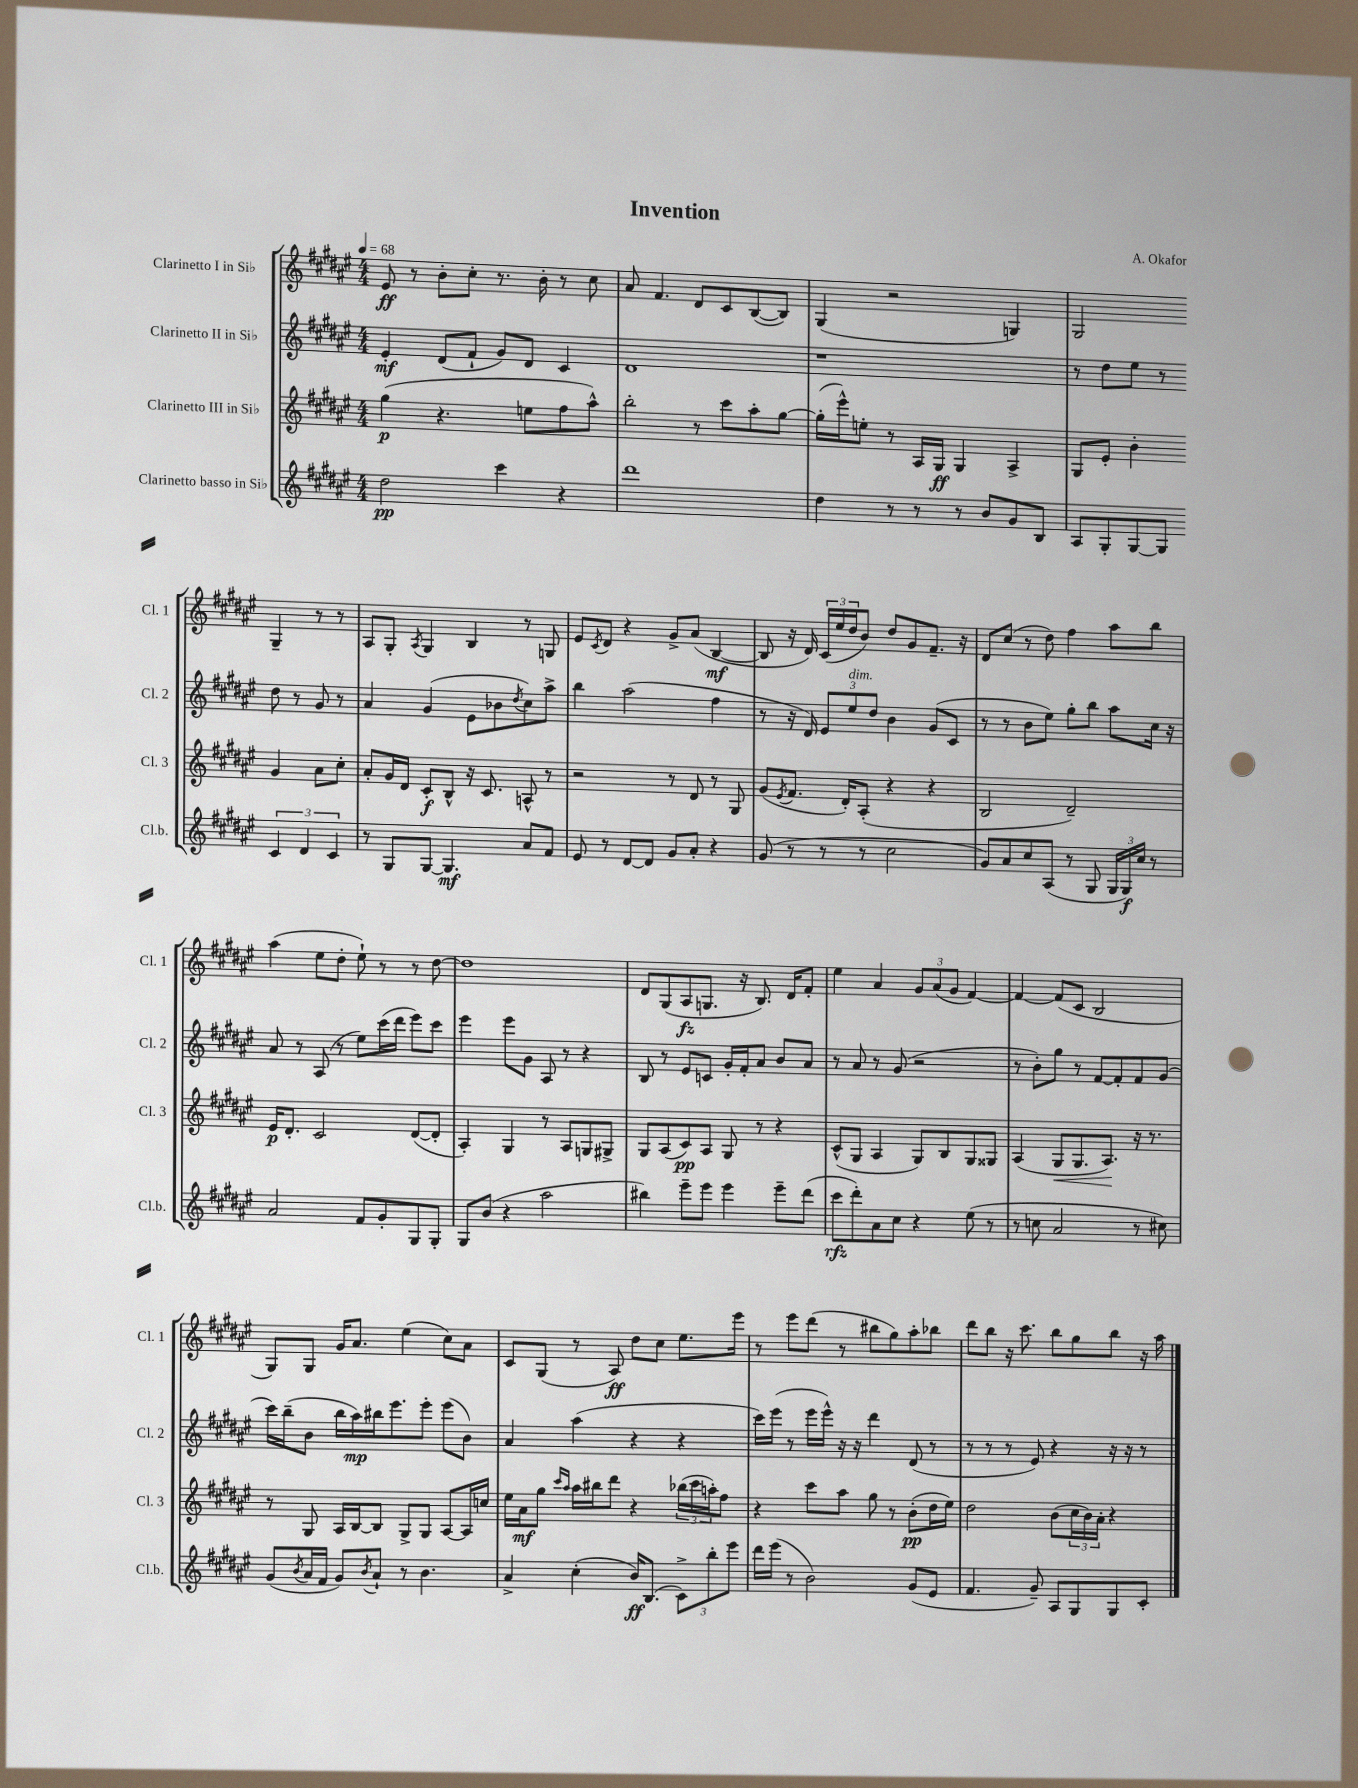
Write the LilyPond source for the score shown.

\header { title = "Invention" composer = "A. Okafor" }
<<
\new StaffGroup <<
\new Staff = "s0" \with { instrumentName = "Clarinetto I in Sib" shortInstrumentName = "Cl. 1" } {
    \clef treble \key fis \major \numericTimeSignature \time 4/4 \tempo 4 = 68
    eis'8\ff r8 b'8-. cis''8-. r8. b'16-. r8 cis''8 |
    ais'8 fis'4. dis'8 cis'8 b8~( b8) |
    gis4( r2 g4) |
    gis2 gis4-- r8 r8 |
    ais8 gis8-. \acciaccatura { ais8 } gis4 b4 r8 g8 |
    eis'8 \acciaccatura { cis'8 } dis'8 r4 gis'8-> ais'8( b4~\mf |
    b8 r16 dis'16) \tuplet 3/2 { cis'16( eis''16 dis''16 } b'8) dis''8 gis'8 fis'8.-- r16 |
    dis'8 cis''8( r8 dis''8) fis''4 ais''8 b''8 |
    ais''4( eis''8 dis''8-. eis''8-!) r8 r8 dis''8~ |
    dis''1 |
    dis'8 gis8( ais8\fz g8. r16 b8.) dis'16 fis'8-. |
    eis''4 ais'4 \tuplet 3/2 { gis'8 ais'8( gis'8 } fis'4~) |
    fis'4~ fis'8( cis'8 b2 |
    gis8) gis8 gis'16 ais'8. eis''4( cis''8) ais'8 |
    cis'8 gis8( r8 ais8\ff) dis''8 cis''8 eis''8. eis'''16 |
    r8 eis'''8 dis'''8( r8 bis''8 gis''8) ais''8-. bes''8 |
    dis'''8 b''8 r16 cis'''8. b''8 gis''8 b''8 r16 ais''16 \bar "|." |
}
\new Staff = "s1" \with { instrumentName = "Clarinetto II in Sib" shortInstrumentName = "Cl. 2" } {
    \clef treble \key fis \major \numericTimeSignature \time 4/4
    eis'4-.\mf dis'8( fis'8-! gis'8) dis'8 cis'4 |
    dis'1 |
    r1 |
    r8 dis''8 eis''8 r8 dis''8 r8 gis'8 r8 |
    ais'4 gis'4( eis'8 bes'8 \acciaccatura { dis''8 } cis''8) ais''8-> |
    b''4 ais''2( fis''4 |
    r8 r16 dis'16) \tuplet 3/2 { eis'8 eis''8^\markup { \italic "dim." } dis''8 } b'4 gis'8( cis'8 |
    r8 r8 b'8 eis''8) gis''8-. b''8 ais''8 cis''16 r16 |
    ais'8 r8 ais8( r8 eis''8) cis'''16( dis'''16 eis'''8) cis'''8 |
    eis'''4 eis'''8 gis'8 ais8 r8 r4 |
    b8 r8 eis'8 c'8 gis'16-. fis'16-. ais'8 b'8 ais'8 |
    r8 ais'8 r8 gis'8( r2 |
    r8 b'8-.) gis''8 r8 fis'8~ fis'8-. fis'8 gis'8( |
    cis'''16) b''16--( b'8 b''16 ais''16\mp) bis''16 eis'''8. eis'''8-. eis'''8( b'8) |
    ais'4 ais''4( r4 r4 |
    cis'''16) eis'''16( r8 eis'''16 eis'''16-^) r16 r16 dis'''4 dis'8( r8 |
    r8 r8 r8 eis'8) r4 r16 r16 r8 \bar "|." |
}
\new Staff = "s2" \with { instrumentName = "Clarinetto III in Sib" shortInstrumentName = "Cl. 3" } {
    \clef treble \key fis \major \numericTimeSignature \time 4/4
    gis''4\p( r4. e''8 fis''8 ais''8-^) |
    b''2-. r8 cis'''8 ais''8-. gis''8~ |
    gis''16-.( eis'''16-^) e''8-. r8 ais16 gis16\ff gis4 ais4-> |
    gis8 eis'8-. b'4-. gis'4 ais'8 cis''8-. |
    ais'8-. gis'16 dis'16 cis'8-.\f b8-^ r16 cis'8. a8-^ r8 |
    r2 r8 dis'8 r8 gis8 |
    gis'8( \acciaccatura { eis'8 } fis'8. dis'16-.) ais8-.( r4 r4 |
    b2 dis'2--) |
    eis'16\p dis'8.-. cis'2 dis'8~( dis'8-. |
    ais4-.) gis4 r8 ais8 g8 gis8-> |
    gis8 ais8( cis'8\pp) ais8 gis8 r8 r4 |
    cis'8-^( gis8 ais4 gis8) b8 gis8 gisis8 |
    ais4( gis8\< gis8. ais8.\!) r16 r8. |
    r8 gis8 ais16 b16~ b8 gis8-> gis8 ais8~ ais16 c''16 |
    eis''16 ais'16\mf gis''8 \grace { cis'''16 ais''16 } ais''16 bis''16 dis'''8 r4 \tuplet 3/2 { bes''16( cis'''16 a''16-.) } fis''8 |
    r4 cis'''8 ais''8 gis''8 r8 b'8-.\pp( dis''16 eis''16) |
    dis''2 b'8( \tuplet 3/2 { cis''16 b'16) ais'16-. } r4 \bar "|." |
}
\new Staff = "s3" \with { instrumentName = "Clarinetto basso in Sib" shortInstrumentName = "Cl.b." } {
    \clef treble \key fis \major \numericTimeSignature \time 4/4
    dis''2\pp cis'''4 r4 |
    dis'''1 |
    dis''4 r8 r8 r8 b'8 gis'8 b8 |
    ais8 gis8-. gis8~ gis8 \tuplet 3/2 { cis'4 dis'4 cis'4 } |
    r8 gis8 gis8~ gis4.\mf ais'8 fis'8 |
    eis'8 r8 dis'8~ dis'8 gis'8 ais'8-. r4 |
    gis'8( r8 r8 r8 cis''2 |
    gis'8) ais'8 cis''8 ais8( r8 gis8 \tuplet 3/2 { gis16 gis16\f) cis''16 } r8 |
    ais'2 fis'8 gis'8-. gis8 gis8-. |
    gis8 b'8( r4 ais''2 |
    bis''4) eis'''8-- eis'''8 eis'''4 eis'''8-- dis'''8( |
    cis'''8\rfz dis'''8-.) ais'8 cis''8 r4 eis''8( r8 |
    r8 c''8 ais'2 r8 cis''8) |
    gis'8( \acciaccatura { b'8 } ais'16 fis'16 gis'8) \acciaccatura { b'8 } ais'8-! r8 b'4. |
    ais'4-> cis''4-.( b'16\ff) b8.( \tuplet 3/2 { cis'8->) b''8-. eis'''8 } |
    dis'''16 eis'''16( r8 b'2) gis'8( eis'8 |
    fis'4. gis'8--) ais8 gis8 gis8 cis'8-. \bar "|." |
}
>>
>>
\layout { \context { \Score \remove "Bar_number_engraver" } }
